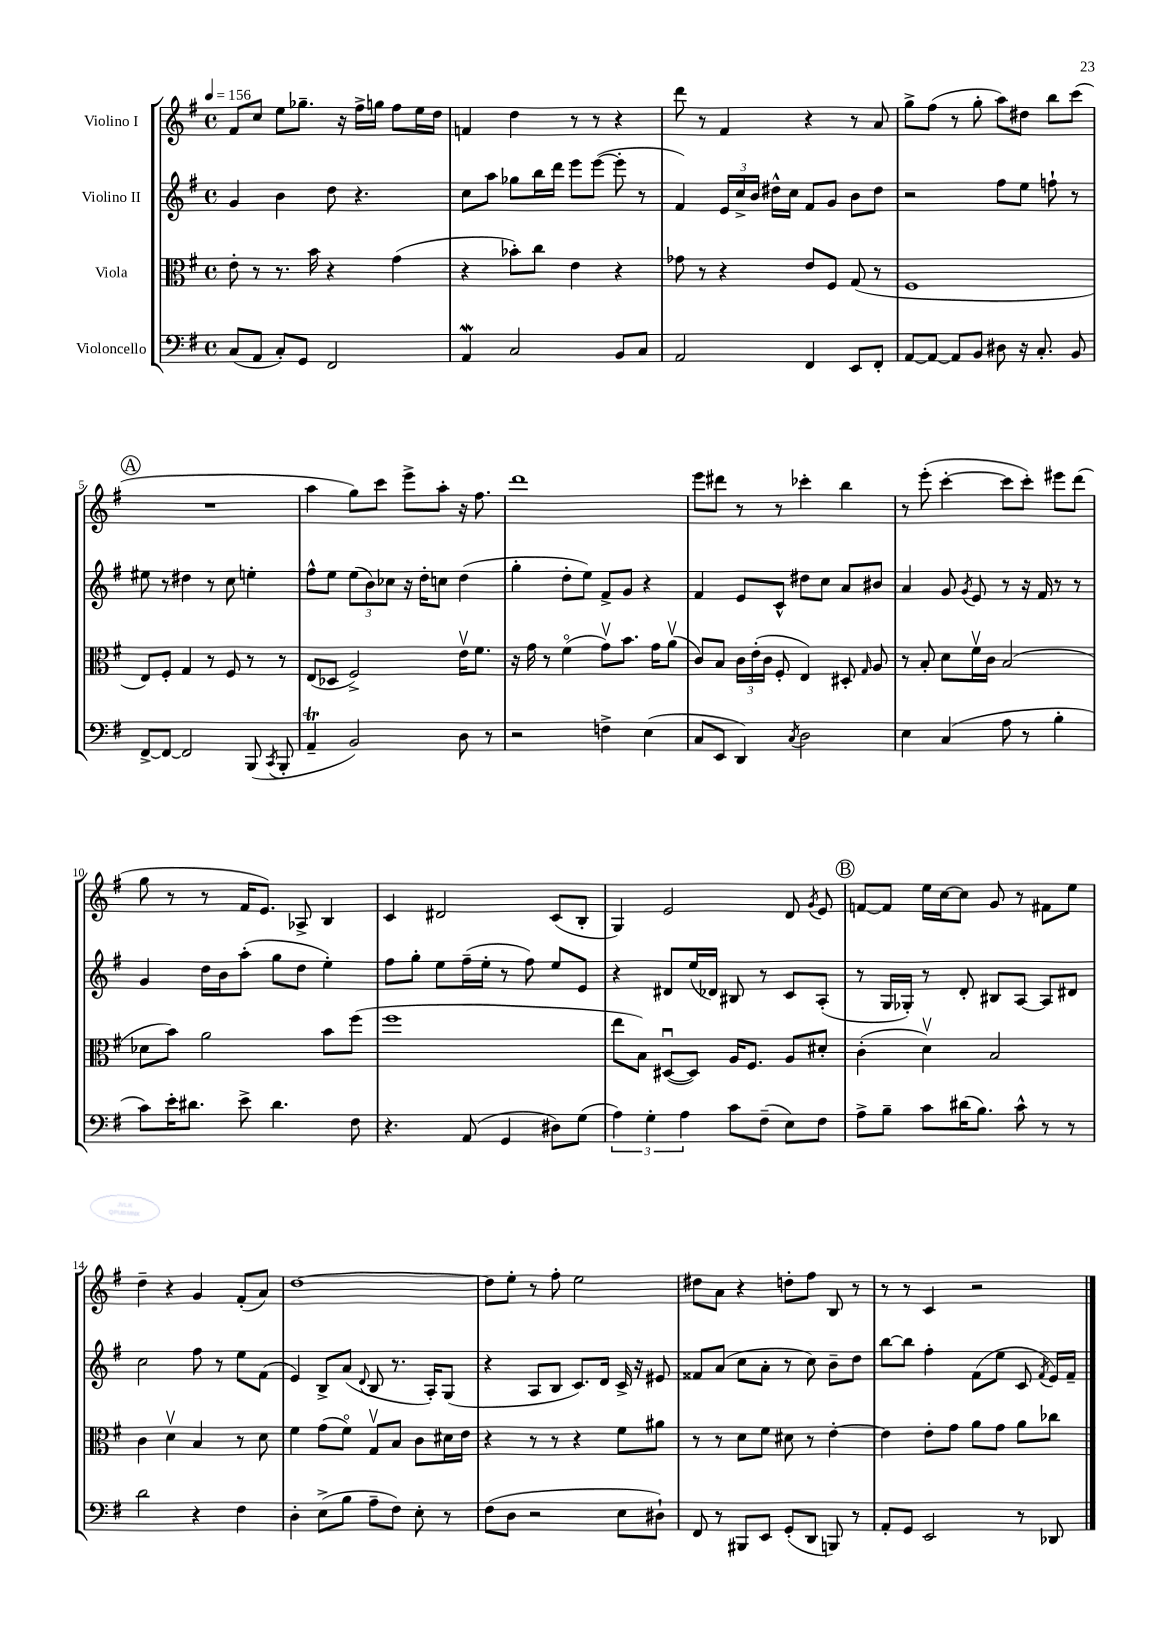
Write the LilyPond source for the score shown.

<<
\new StaffGroup <<
\new Staff = "s0" \with { instrumentName = "Violino I" } {
    \clef treble \key g \major \defaultTimeSignature \time 4/4 \tempo 4 = 156
    \autoBeamOff fis'8[ c''8] e''8[ ges''8.]-- r16 fis''16[-> g''16] fis''8[ e''16 d''16] |
    f'4 d''4 r8 r8 r4 |
    d'''8 r8 fis'4 r4 r8 a'8 |
    g''8[-> fis''8]( r8 g''8-. a''8[) dis''8] b''8[ c'''8]( |
    \mark \markup { \circle "A" } R1 |
    a''4 g''8[) c'''8] e'''8[-> a''8]-. r16 fis''8. |
    d'''1 |
    e'''8[ dis'''8] r8 r8 ces'''4-. b''4 |
    r8 e'''8-.( c'''4~-. c'''8[ c'''8]-.) eis'''8[ d'''8]( |
    g''8 r8 r8 fis'16[ e'8.]) aes8-> b4 |
    c'4 dis'2 c'8[( b8]-. |
    g4) e'2 d'8 \acciaccatura { g'8 } e'8 |
    \mark \markup { \circle "B" } f'8[~ f'8] e''16[ c''16~ c''8] g'8 r8 fis'8[ e''8] |
    d''4-- r4 g'4 fis'8[-.( a'8]) |
    d''1~ |
    d''8[ e''8]-. r8 fis''8-. e''2 |
    dis''8[ a'8] r4 d''8[-. fis''8] b8 r8 |
    r8 r8 c'4 r2 \bar "|." |
}
\new Staff = "s1" \with { instrumentName = "Violino II" } {
    \clef treble \key g \major \defaultTimeSignature \time 4/4
    \autoBeamOff g'4 b'4 d''8 r4. |
    c''8[ a''8] ges''8[ b''16 d'''16] e'''8[ e'''8]~( e'''8-. r8 |
    fis'4) \tuplet 3/2 { e'16[ c''16-> b'16] } dis''16[-^ c''16] fis'8[ g'8] b'8[ dis''8] |
    r2 fis''8[ e''8] f''8-! r8 |
    \mark \markup { \circle "A" } eis''8 r8 dis''4 r8 c''8 e''4-. |
    fis''8[-^ e''8] \tuplet 3/2 { e''8[( b'8) ces''8] } r16 d''16[-. c''8] d''4( |
    g''4-. d''8[-. e''8]) fis'8[-> g'8] r4 |
    fis'4 e'8[ c'8]-^ dis''8[ c''8] a'8[ bis'8] |
    a'4 g'8 \acciaccatura { g'8 } e'8 r8 r16 fis'16 r8 r8 |
    g'4 d''16[ b'16 a''8]-.( g''8[ d''8] e''4-.) |
    fis''8[ g''8]-. e''8[ fis''16--( e''16]-. r8 fis''8) e''8[ e'8] |
    r4 dis'8[ e''16( des'16]) bis8 r8 c'8[ a8]-.( |
    \mark \markup { \circle "B" } r8 g16[ ges16]-.) r8 d'8-. bis8[ a8]~ a8[ dis'8] |
    c''2 fis''8 r8 e''8[ fis'8]( |
    e'4) b8[-> a'8]( \appoggiatura { d'8 } b8 r8. a16[-.) g8]( |
    r4 a8[ b8] c'8.[) d'16] c'16-> r16 eis'8 |
    fisis'8[ a'8]( c''8[ a'8]-. r8 c''8) b'8[-- d''8] |
    b''8[~ b''8] fis''4-. fis'8[( e''8] c'8 \acciaccatura { fis'8 } e'16[) fis'16]-- \bar "|." |
}
\new Staff = "s2" \with { instrumentName = "Viola" } {
    \clef alto \key g \major \defaultTimeSignature \time 4/4
    \autoBeamOff e'8-. r8 r8. b'16 r4 g'4( |
    r4 bes'8[-.) c''8] e'4 r4 |
    ges'8 r8 r4 e'8[ fis8] g8( r8 |
    fis1 |
    \mark \markup { \circle "A" } e8[) fis8]-. g4 r8 fis8 r8 r8 |
    e8[( des8] fis2->) e'16[\upbow fis'8.] |
    r16 g'16 r8 fis'4\flageolet( g'8[\upbow) b'8.] g'16[ a'8]\upbow( |
    c'8[) b8] \tuplet 3/2 { c'16[ e'16-.( c'16] } fis8-. e4) dis8-. \grace { g16 } a8 |
    r8 b8-. d'8[ fis'16\upbow c'16] b2( |
    des'8[ b'8]) a'2 b'8[ fis''8]( |
    fis''1 |
    e''8[ b8]) dis8[~\downbow( dis8]) a16[ fis8.] a8[ dis'8]-. |
    \mark \markup { \circle "B" } c'4-.( d'4\upbow) b2 |
    c'4 d'4\upbow b4 r8 d'8 |
    fis'4 g'8[( fis'8]\flageolet) g8[\upbow b8] c'8[ dis'16 e'16] |
    r4 r8 r8 r4 fis'8[ ais'8] |
    r8 r8 d'8[ fis'8] dis'8 r8 e'4~-. |
    e'4 e'8[-. g'8] a'8[ g'8] a'8[ ces''8] \bar "|." |
}
\new Staff = "s3" \with { instrumentName = "Violoncello" } {
    \clef bass \key g \major \defaultTimeSignature \time 4/4
    \autoBeamOff c8[( a,8] c8[-.) g,8] fis,2 |
    a,4\mordent c2 b,8[ c8] |
    a,2 fis,4 e,8[ fis,8]-. |
    a,8[~ a,8]~ a,8[ b,8] dis8 r16 c8.-. b,8 |
    \mark \markup { \circle "A" } fis,8[~-> fis,8]~ fis,2 b,,8( \acciaccatura { c,8 } b,,8-. |
    a,4--\trill b,2) d8 r8 |
    r2 f4-> e4( |
    c8[ e,8] d,4) \acciaccatura { c8 } d2 |
    e4 c4( a8 r8 b4-. |
    c'8[) e'16-. dis'8.] e'8-> dis'4. fis8 |
    r4. a,8( g,4 dis8[) g8]( |
    \tuplet 3/2 { a4) g4-. a4 } c'8[ fis8]--( e8[) fis8] |
    \mark \markup { \circle "B" } a8[-> b8]-- c'8[ dis'16( b8.]) c'8-^ r8 r8 |
    d'2 r4 fis4 |
    d4-. e8[->( b8] a8[-- fis8]) e8-. r8 |
    fis8[( d8] r2 e8[ dis8]-!) |
    fis,8 r8 bis,,8[ e,8] g,8[-.( d,8] b,,8) r8 |
    a,8[-. g,8] e,2 r8 des,8 \bar "|." |
}
>>
>>
